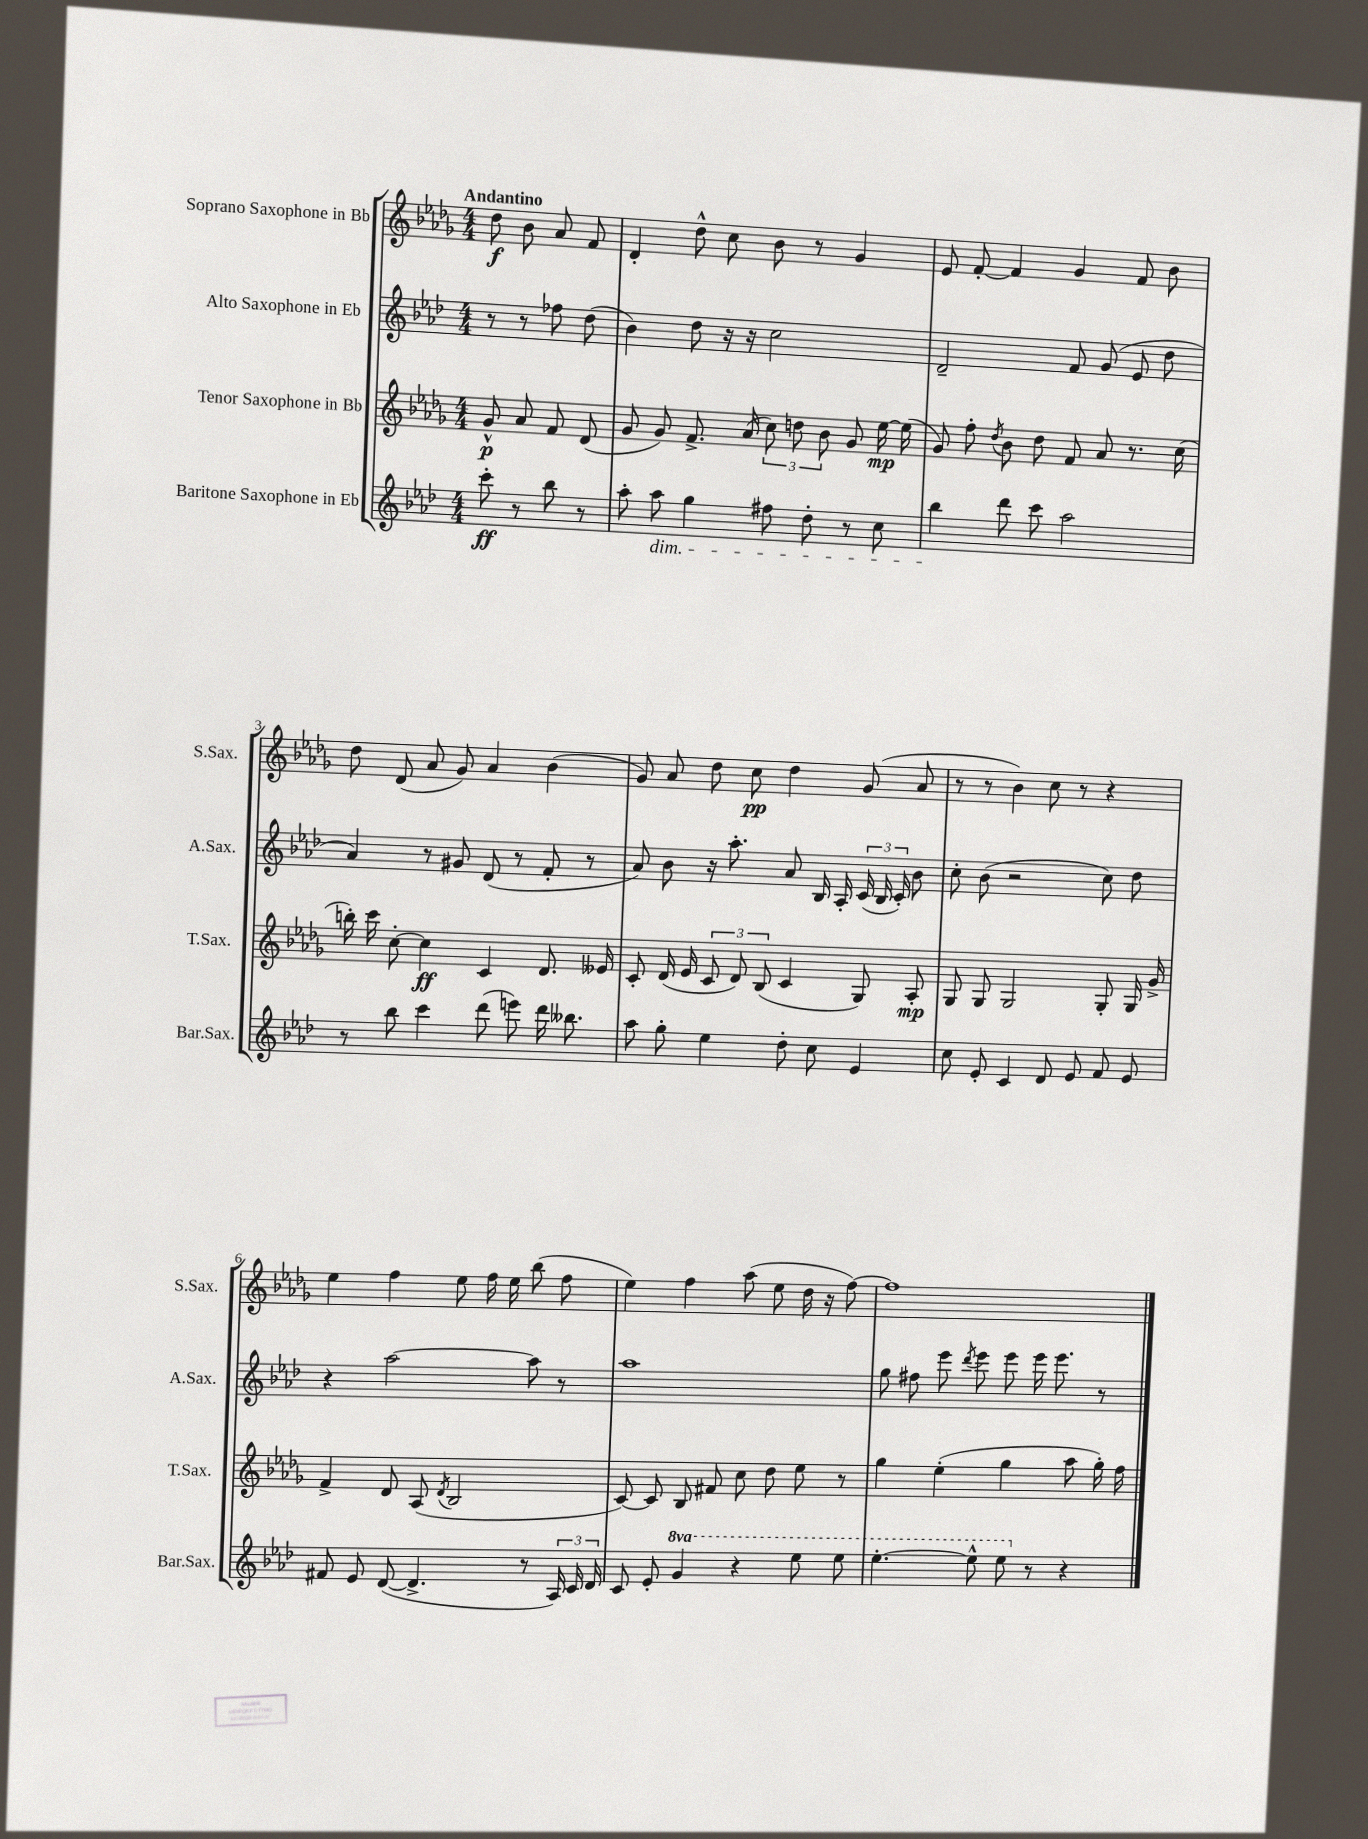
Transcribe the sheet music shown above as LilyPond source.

<<
\new StaffGroup <<
\new Staff = "s0" \with { instrumentName = "Soprano Saxophone in Bb" shortInstrumentName = "S.Sax." } {
    \clef treble \key des \major \numericTimeSignature \time 4/4 \partial 2 \tempo "Andantino"
    \autoBeamOff des''8\f bes'8 aes'8 f'8 |
    des'4-. des''8-^ c''8 bes'8 r8 ges'4 |
    ees'8 f'8~-. f'4 ges'4 f'8 bes'8 |
    des''8 des'8( aes'8 ges'8) aes'4 bes'4( |
    ges'8) aes'8 des''8 c''8\pp des''4 ges'8( aes'8 |
    r8 r8 bes'4) c''8 r8 r4 |
    ees''4 f''4 ees''8 f''16 ees''16 bes''8( f''8 |
    ees''4) f''4 aes''8( ees''8 des''16 r16 f''8~) |
    f''1 \bar "|." |
}
\new Staff = "s1" \with { instrumentName = "Alto Saxophone in Eb" shortInstrumentName = "A.Sax." } {
    \clef treble \key aes \major \numericTimeSignature \time 4/4 \partial 2
    \autoBeamOff r8 r8 fes''8 des''8( |
    bes'4) des''8 r16 r16 c''2 |
    des'2-- f'8 g'8( ees'8 des''8 |
    aes'4) r8 gis'8 des'8( r8 f'8-. r8 |
    aes'8) bes'8 r16 aes''8.-. aes'8 bes16 aes16-. \tuplet 3/2 { c'16( bes16 c'16-.) } bes'8 |
    c''8-. bes'8( r2 c''8) des''8 |
    r4 aes''2~ aes''8 r8 |
    aes''1 |
    g''8 fis''8 ees'''8 \acciaccatura { des'''8 } ees'''8 ees'''8 ees'''16 ees'''8. r8 \bar "|." |
}
\new Staff = "s2" \with { instrumentName = "Tenor Saxophone in Bb" shortInstrumentName = "T.Sax." } {
    \clef treble \key des \major \numericTimeSignature \time 4/4 \partial 2
    \autoBeamOff ges'8-^\p aes'8 f'8 des'8( |
    ges'8 ges'8) f'8.-> aes'16( \tuplet 3/2 { c''8) d''8 bes'8 } ges'8 ees''16~\mp ees''16( |
    ges'8) f''8-. \acciaccatura { des''8 } bes'8 des''8 f'8 aes'8 r8. c''16( |
    b''16-.) c'''16 c''8~-. c''4\ff c'4 des'8. eeses'16 |
    c'8-. des'16( ees'16 \tuplet 3/2 { c'8 des'8) bes8( } c'4 ges8) aes8-.\mp |
    ges8 ges8 ges2 ges8-. ges16 ges'16-> |
    f'4-> des'8 aes8( \acciaccatura { des'8 } bes2 |
    c'8~) c'8 bes8 fis'8 c''8 des''8 ees''8 r8 |
    ges''4 ees''4-.( ges''4 aes''8 ges''16-.) f''16 \bar "|." |
}
\new Staff = "s3" \with { instrumentName = "Baritone Saxophone in Eb" shortInstrumentName = "Bar.Sax." } {
    \clef treble \key aes \major \numericTimeSignature \time 4/4 \set Staff.ottavationMarkups = #ottavation-simple-ordinals \partial 2
    \autoBeamOff c'''8-.\ff r8 bes''8 r8 |
    aes''8-. aes''8\dim g''4 fis''8 des''8-. r8 c''8 |
    bes''4\! des'''8 c'''8 aes''2 |
    r8 bes''8 c'''4 des'''8( e'''8) des'''16 beses''8. |
    aes''8 g''8-. ees''4 des''8-. c''8 ees'4 |
    c''8 ees'8-. c'4 des'8 ees'8 f'8 ees'8 |
    fis'8 ees'8 des'8~( des'4.-> r8 \tuplet 3/2 { aes16) c'16 des'16 } |
    c'8 ees'8-. \ottava #1 g''4 r4 ees'''8 ees'''8 |
    ees'''4.~-. ees'''8-^ ees'''8 \ottava #0 r8 r4 \bar "|." |
}
>>
>>
